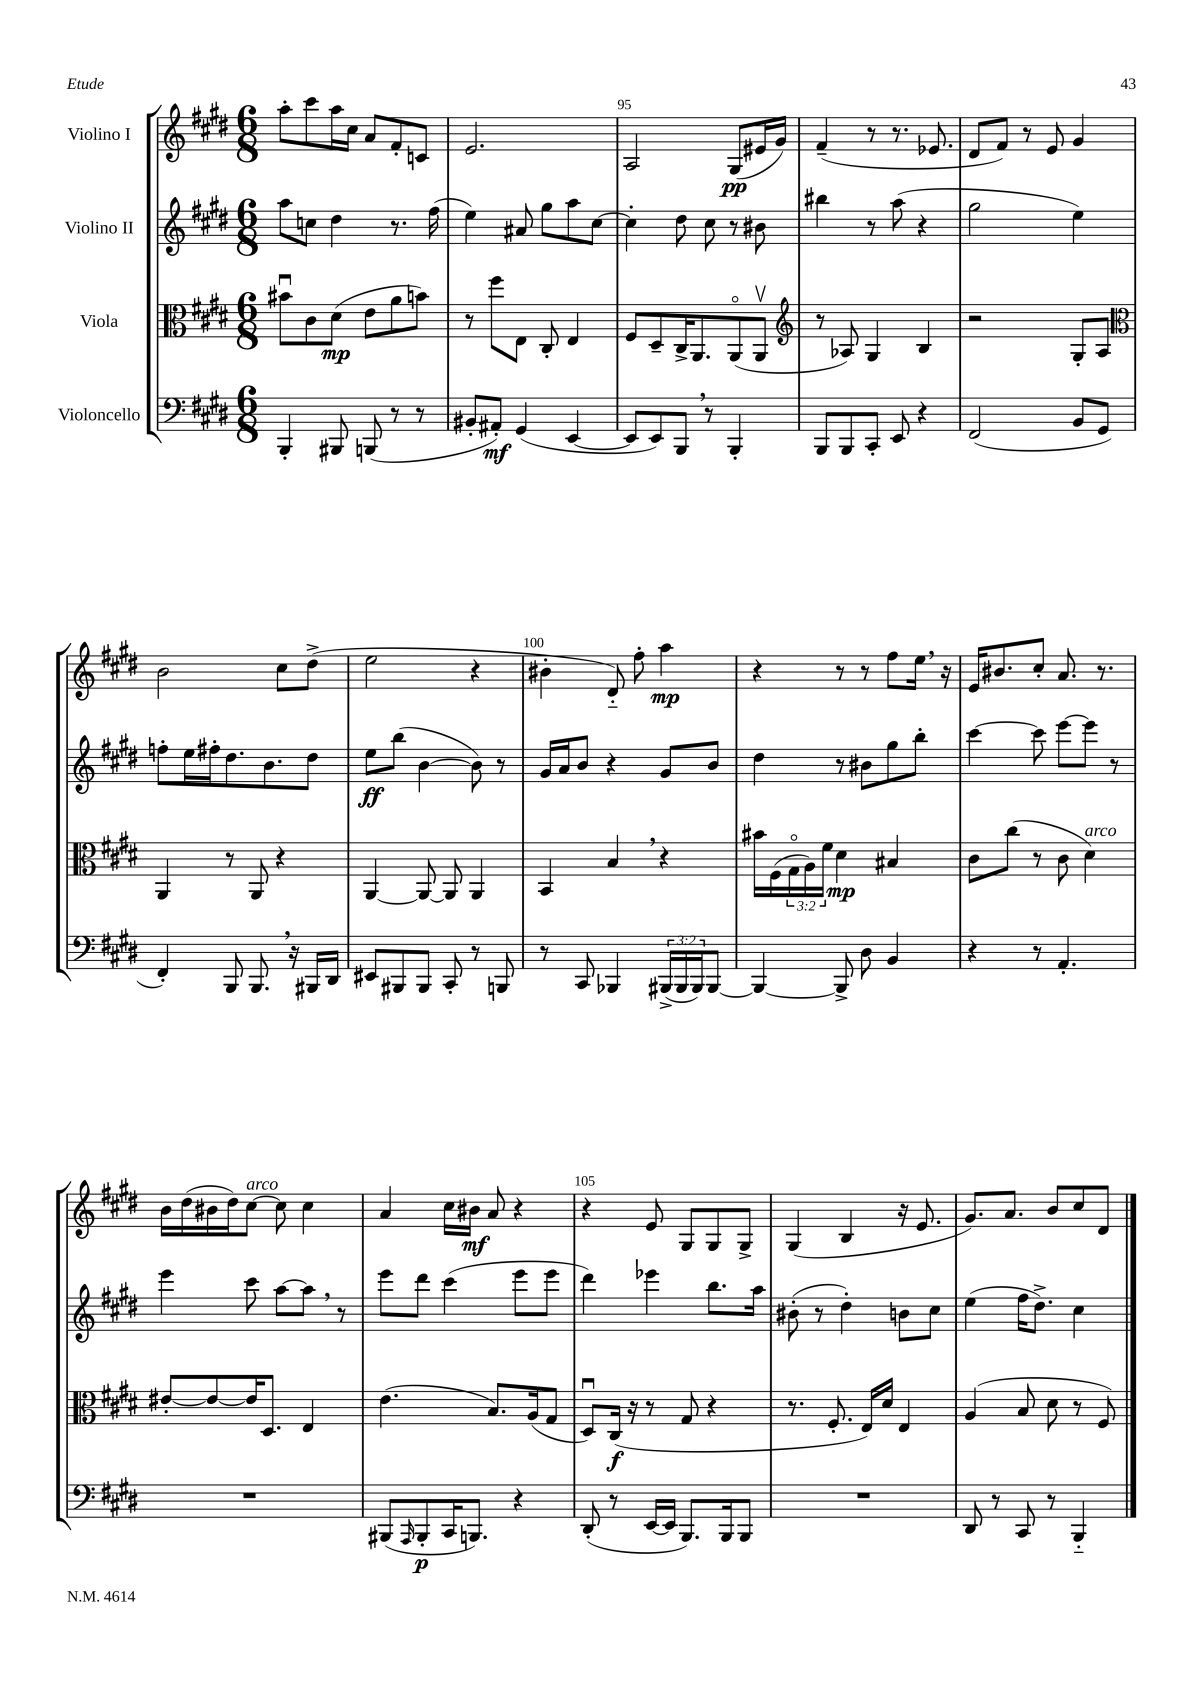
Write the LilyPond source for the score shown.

<<
\new StaffGroup <<
\new Staff = "s0" \with { instrumentName = "Violino I" } {
    \clef treble \key e \major \numericTimeSignature \time 6/8
    a''8-. cis'''8 a''16 cis''16 a'8 fis'8-. c'8 |
    e'2. |
    a2 gis8\pp( eis'16 gis'16) |
    fis'4--( r8 r8. ees'8. |
    dis'8 fis'8) r8 e'8 gis'4 |
    b'2 cis''8 dis''8->( |
    e''2 r4 |
    bis'4-. dis'8-_) fis''8-. a''4\mp |
    r4 r8 r8 fis''8 e''16 \breathe r16 |
    e'16 bis'8. cis''8-. a'8. r8. |
    b'16 dis''16( bis'16 dis''16) cis''8~^\markup { \italic "arco" } cis''8 cis''4 |
    a'4 cis''16 bis'16\mf a'8 r4 |
    r4 e'8 gis8 gis8 gis8-> |
    gis4( b4 r16 e'8. |
    gis'8.) a'8. b'8 cis''8 dis'8 \bar "|." |
}
\new Staff = "s1" \with { instrumentName = "Violino II" } {
    \clef treble \key e \major \numericTimeSignature \time 6/8
    a''8 c''8 dis''4 r8. fis''16( |
    e''4) ais'8 gis''8 a''8 cis''8~ |
    cis''4-. dis''8 cis''8 r8 bis'8 |
    bis''4 r8 a''8( r4 |
    gis''2 e''4) |
    f''8-. e''16 fis''16-. dis''8. b'8. dis''8 |
    e''8\ff b''8( b'4~ b'8) r8 |
    gis'16 a'16 b'8 r4 gis'8 b'8 |
    dis''4 r8 bis'8 gis''8 b''8-. |
    cis'''4~ cis'''8 e'''8~ e'''8 r8 |
    e'''4 cis'''8 a''8~ a''8 \breathe r8 |
    e'''8 dis'''8 cis'''4( e'''8 e'''8 |
    dis'''4) ees'''4 b''8. a''16 |
    bis'8-.( r8 dis''4-.) b'8 cis''8 |
    e''4( fis''16 dis''8.->) cis''4 \bar "|." |
}
\new Staff = "s2" \with { instrumentName = "Viola" } {
    \clef alto \key e \major \numericTimeSignature \time 6/8 \override Staff.TupletNumber.text = #tuplet-number::calc-fraction-text
    bis'8\downbow cis'8 dis'8\mp( e'8 a'8 b'8) |
    r8 fis''8 e8 cis8-. e4 |
    fis8 dis8-- cis16-> a,8. a,8\flageolet( a,8\upbow |
    \clef treble r8 aes8) gis4 b4 |
    r2 gis8-. a8 |
    \clef alto a,4 r8 a,8 r4 |
    a,4~ a,8~ a,8 a,4 |
    b,4 b4 \breathe r4 |
    bis'16 fis16( \tuplet 3/2 { gis16\flageolet a16) fis'16 } dis'4\mp bis4 |
    cis'8 cis''8( r8 cis'8 dis'4^\markup { \italic "arco" }) |
    eis'8~-. eis'8~ eis'16 dis8. e4 |
    e'4.( b8.) a16( gis8 |
    dis8\downbow) cis16\f( r16 r8 gis8 r4 |
    r8. fis8.-. e16) dis'16 e4 |
    a4( b8 dis'8 r8 fis8) \bar "|." |
}
\new Staff = "s3" \with { instrumentName = "Violoncello" } {
    \clef bass \key e \major \numericTimeSignature \time 6/8 \override Staff.TupletNumber.text = #tuplet-number::calc-fraction-text
    b,,4-. bis,,8 b,,8( r8 r8 |
    bis,8-. ais,8-.\mf) gis,4( e,4~ |
    e,8 e,8) b,,8 \breathe r8 b,,4-. |
    b,,8 b,,8 cis,8-. e,8 r4 |
    fis,2( b,8 gis,8 |
    fis,4-.) b,,8 b,,8. \breathe r16 bis,,16 dis,16 |
    eis,8 bis,,8 bis,,8 cis,8-. r8 b,,8 |
    r8 cis,8 bes,,4 \tuplet 3/2 { bis,,16->( bis,,16 bis,,16) } bis,,8~ |
    bis,,4~ bis,,8-> dis8 b,4 |
    r4 r8 a,4.-. |
    R2. |
    bis,,8( \grace { a,,16 } bis,,8-.\p cis,16 b,,8.) r4 |
    dis,8-.( r8 e,16~ e,16 b,,8.) b,,16 b,,8 |
    R2. |
    dis,8 r8 cis,8 r8 b,,4-_ \bar "|." |
}
>>
>>
\layout { \context { \Score currentBarNumber = #93 \override BarNumber.break-visibility = ##(#f #t #t) barNumberVisibility = #(every-nth-bar-number-visible 5) } }
